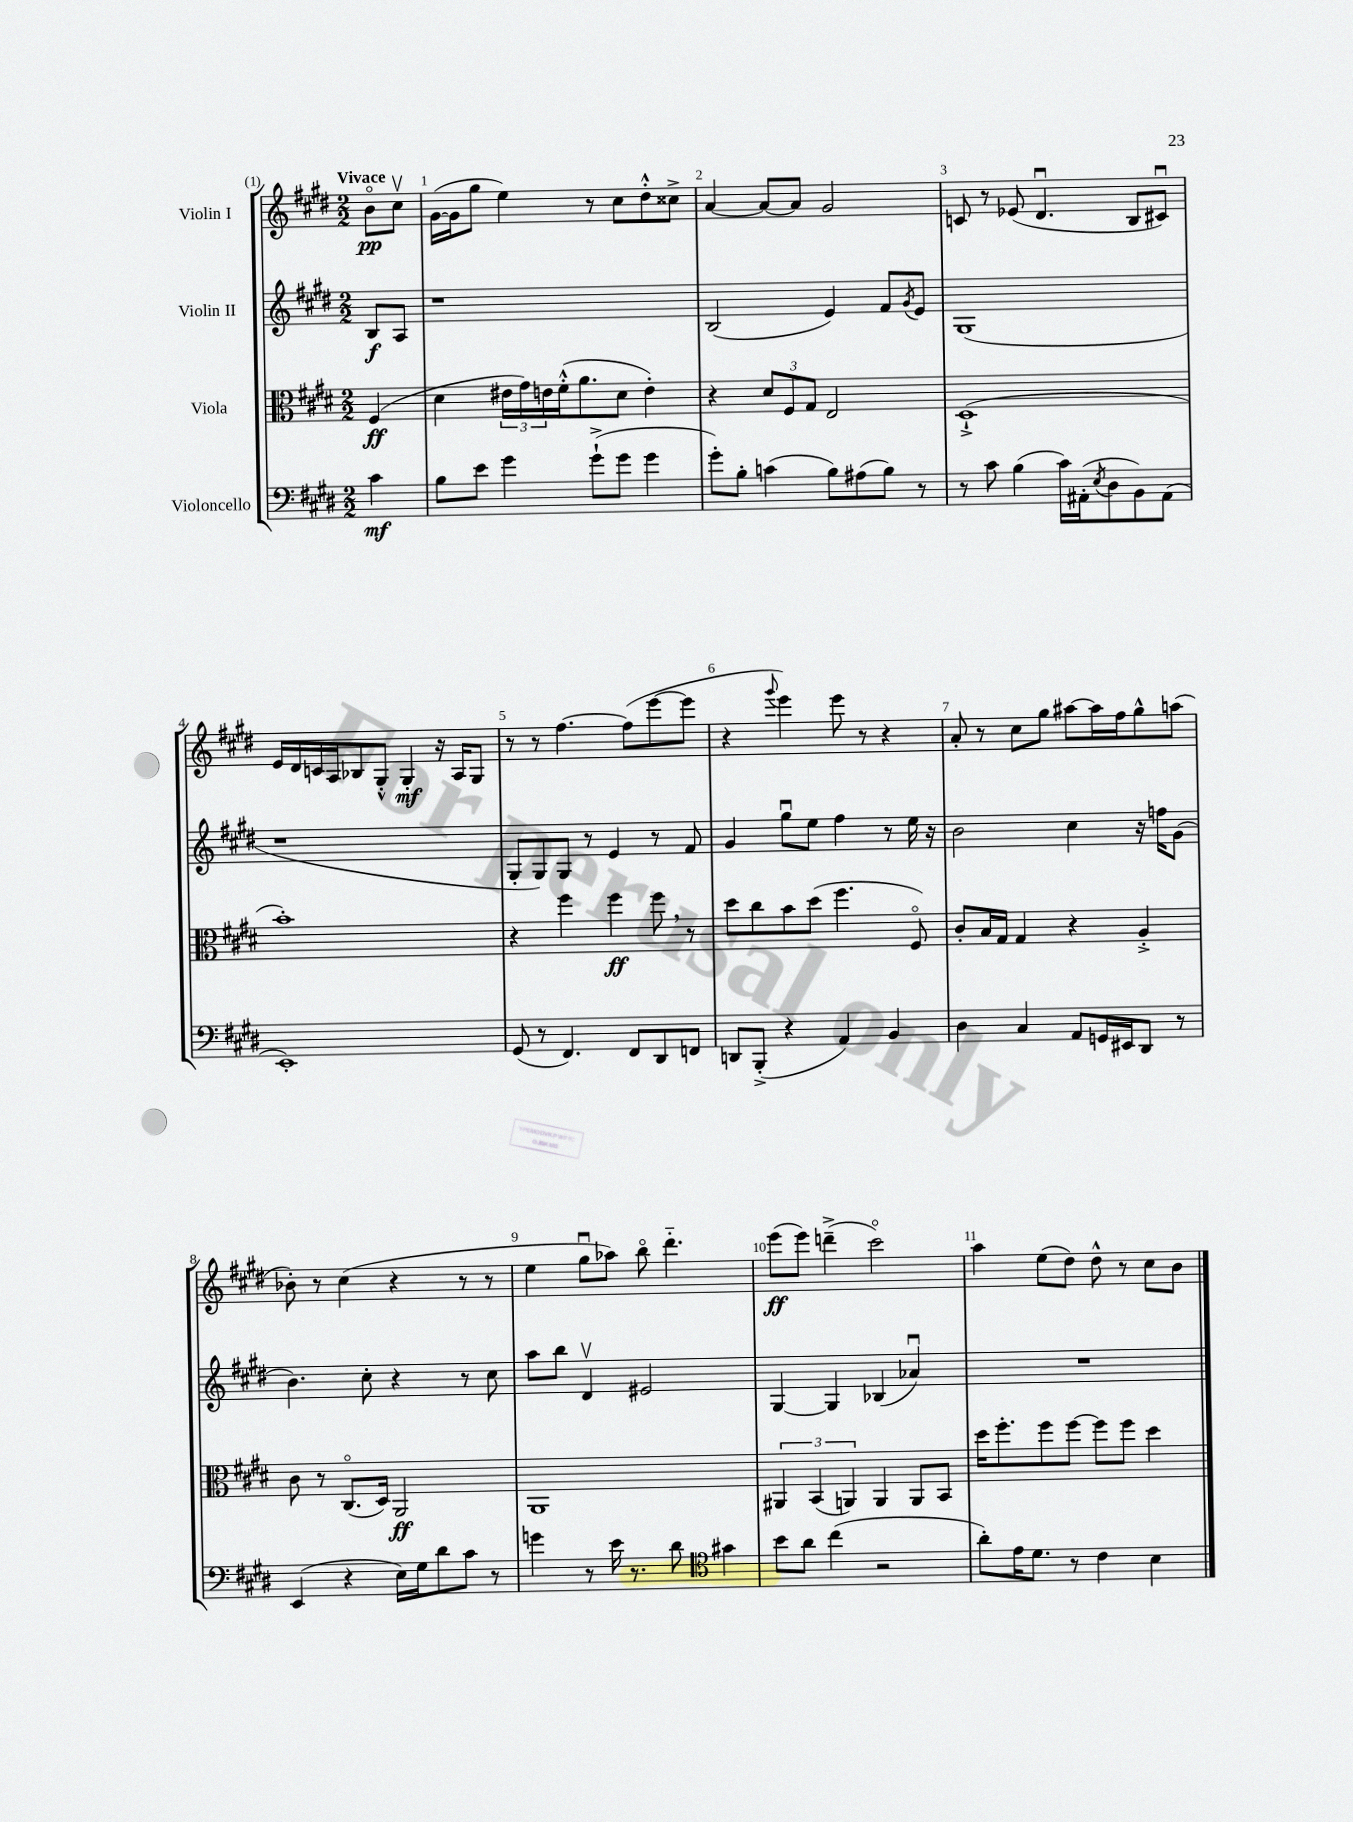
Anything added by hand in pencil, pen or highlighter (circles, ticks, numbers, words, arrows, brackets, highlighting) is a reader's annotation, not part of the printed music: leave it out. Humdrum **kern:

**kern	**kern	**kern	**kern
*staff4	*staff3	*staff2	*staff1
*clefF4	*clefC3	*clefG2	*clefG2
*k[f#c#g#d#]	*k[f#c#g#d#]	*k[f#c#g#d#]	*k[f#c#g#d#]
*M2/2	*M2/2	*M2/2	*M2/2
4c#	(4F#	8B	8bo
.	.	8A	8cc#v
=	=	=	=
8B	4d#	1r	([16g#
.	.	.	16g#]
8e	.	.	8gg#
4g#	24e#	.	4ee)
.	24g#)	.	.
.	24e	.	.
.	(16f#'^^	.	.
.	8.a	.	.
(8g#`^	.	.	8r
8g#	8d#	.	8cc#
4g#	4e')	.	8dd#'^^
.	.	.	8cc##^
=	=	=	=
8g#')	4r	(2B	[4a
8B'	.	.	.
(4c	12d#	.	8a_
.	12F#	.	.
.	.	.	8a]
.	12G#	.	.
8B)	2E	4e)	2g#
(8A#	.	.	.
8B)	.	8f#	.
.	.	8qg#	.
8r	.	8e	.
=	=	=	=
8r	(1D#`^	(1G#	8c
8c#	.	.	8r
(4B	.	.	(8e-
.	.	.	4.d#u
16c#)	.	.	.
(16AA#'	.	.	.
8qE	.	.	.
8D#	.	.	.
8BB)	.	.	8B
(8AA#	.	.	8c#u)
=	=	=	=
1EE')	1b')	1r	16e
.	.	.	16d#
.	.	.	16c
.	.	.	16A
.	.	.	8B-
.	.	.	8G#'^^
.	.	.	4G#'
.	.	.	16r
.	.	.	16A
.	.	.	8G#
=	=	=	=
(8GG#	4r	8G#'	8r
8r	.	8G#)	8r
4.FF#)	4ff#	8G#	[4.ff#
.	.	8r	.
.	4ff#	4e	.
8FF#	.	.	(8ff#]
8DD#	8ff#	8r	[8eee
8FF	8r	8f#	8eee]
=	=	=	=
8DD	8dd#	4g#	4r
(8BBB'^	8cc#	.	.
.	.	.	8qqggg#
4r	8b	8gg#u	4eee)
.	(8dd#	8ee	.
4AA)	4.ff#	4ff#	8eee
.	.	.	8r
4BB	.	8r	4r
.	8F#o)	16ee	.
.	.	16r	.
=	=	=	=
4D#	8c#'	2b	8a'
.	16B	.	8r
.	16G#	.	.
4C#	4G#	.	8cc#
.	.	.	8gg#
8AA	4r	4cc#	[8aa#
16GG	.	.	16aa#]
16EE#	.	.	16ff#
8DD#	4A'^	16r	8gg#^^
.	.	16ff	.
8r	.	(8g#	(8aa
=	=	=	=
(4EE	8c#	4.b)	8b-')
.	8r	.	8r
4r	(8.C#o	.	(4cc#
.	.	8cc#'	.
.	16D#)	.	.
16E)	2AA	4r	4r
16G#	.	.	.
8d#	.	.	.
8c#	.	8r	8r
8r	.	8cc#	8r
=	=	=	=
4g	1AA	8aa	4ee
.	.	8bb	.
8r	.	4d#v	8gg#u
16e	.	.	8aa-)
8.r	.	.	.
.	.	2e#	8bbo
8d#	.	.	4.ddd#'~
*clefC4	*	*	*
4g#	.	.	.
=	=	=	=
8b	6AA#	[4G#	(8eee
8a	.	.	8eee)
.	(6BB	.	.
(4cc#	.	4G#]	(4ddd~^
.	6AA)	.	.
2r	4AA	(4B-	2ccc#o)
.	8AA	4a-u)	.
.	8BB	.	.
=	=	=	=
8a')	16dd#	1r	4aa
.	8.ff#'	.	.
16e	.	.	.
8.d#	.	.	.
.	8ff#	.	(8ee
8r	[8ff#	.	8dd#)
4c#	8ff#]	.	8dd#^^
.	8ff#	.	8r
4B	4dd#	.	8cc#
.	.	.	8b
==	==	==	==
*-	*-	*-	*-
